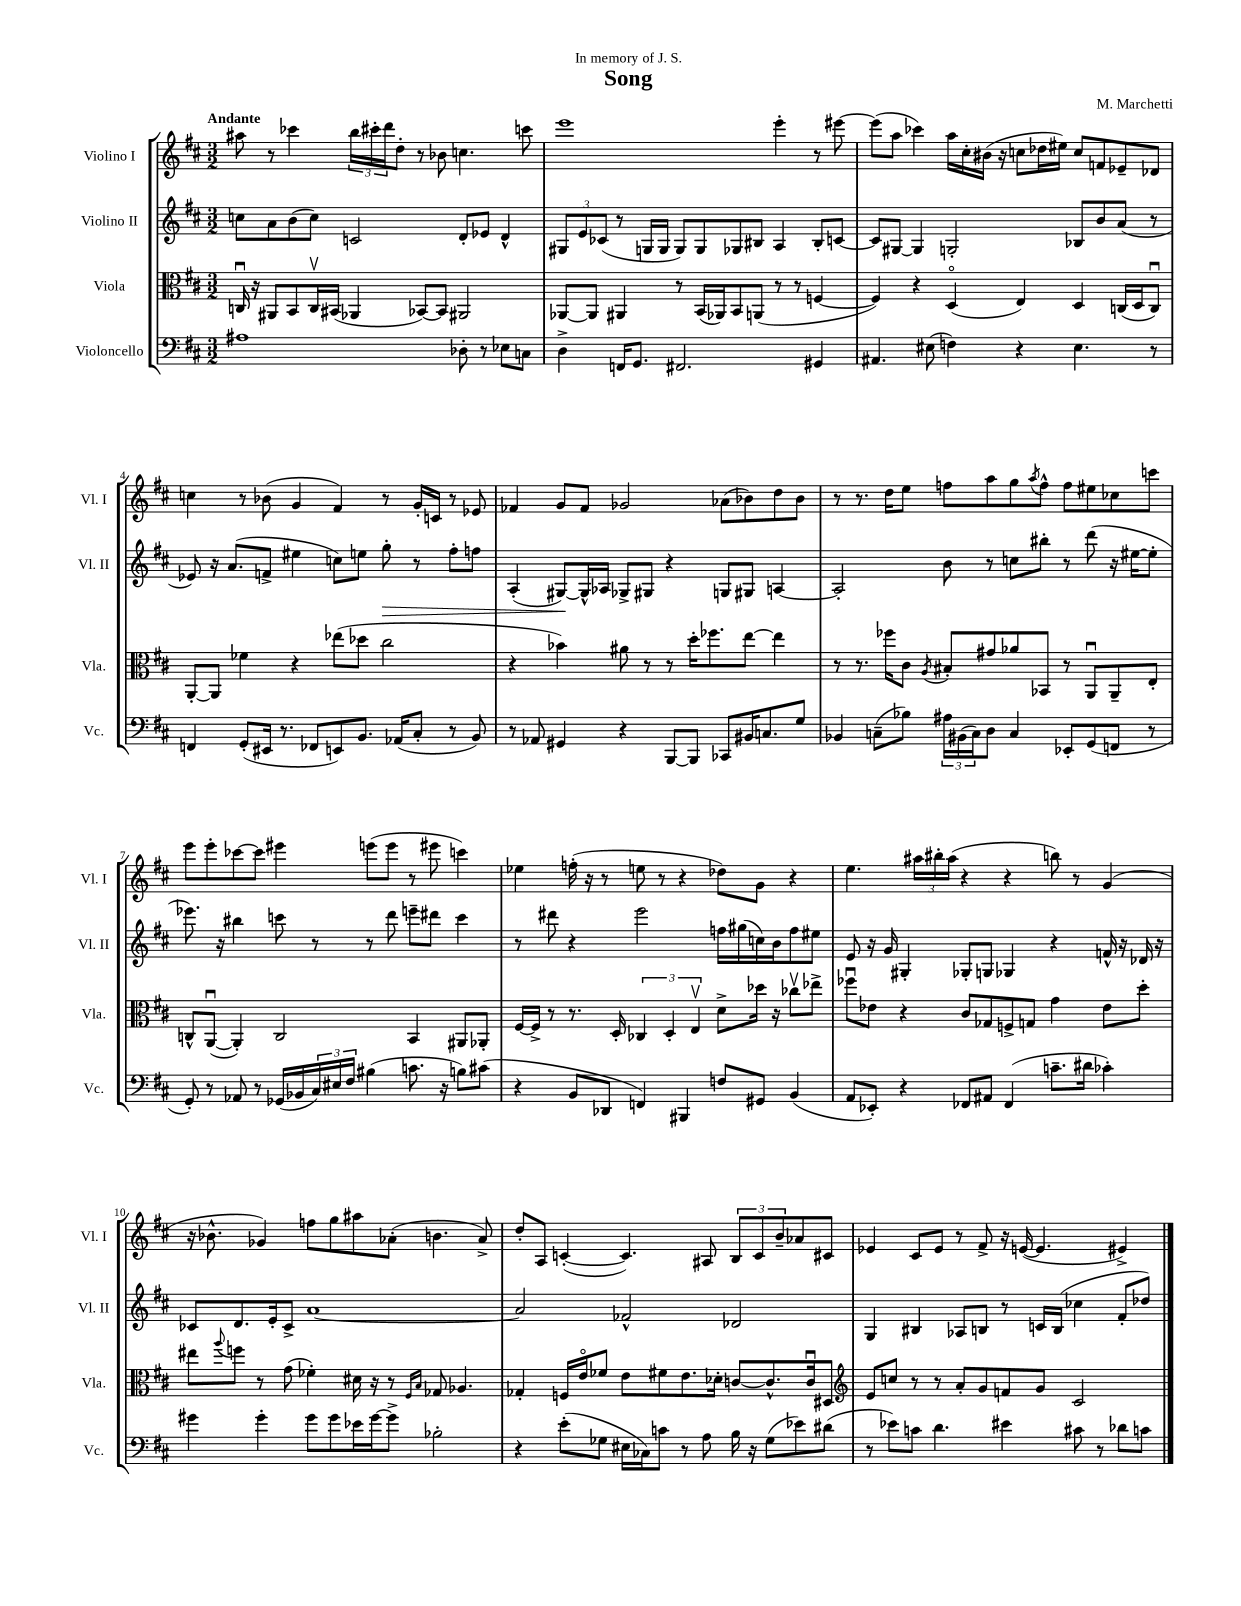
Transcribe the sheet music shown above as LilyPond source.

\header { title = "Song" composer = "M. Marchetti" dedication = "In memory of J. S." }
<<
\new StaffGroup <<
\new Staff = "s0" \with { instrumentName = "Violino I" shortInstrumentName = "Vl. I" } {
    \clef treble \key d \major \numericTimeSignature \time 3/2 \tempo "Andante"
    ais''8 r8 ces'''4 \tuplet 3/2 { b''16 cis'''16-. d'''16 } d''8-. r8 bes'8 c''4. c'''8 |
    e'''1 e'''4-. r8 eis'''8~ |
    eis'''8( a''8 ces'''4) a''16 cis''16-. bis'16( r16 c''8 des''16 eis''16) c''8 f'8 ees'8-- des'8 |
    c''4 r8 bes'8( g'4 fis'4) r8 g'16-. c'16 r8 ees'8 |
    fes'4 g'8 fes'8 ges'2 aes'8( bes'8) d''8 bes'8 |
    r8 r8. d''16 e''8 f''8 a''8 g''8 \acciaccatura { a''8 } f''8-^ f''8 eis''8 ces''8 c'''8 |
    e'''8 e'''8-. ces'''8~ ces'''8 eis'''4 e'''8( e'''8 r8 eis'''8 c'''4) |
    ees''4 f''16-.( r16 r8 e''8 r8 r4 des''8) g'8 r4 |
    e''4. \tuplet 3/2 { ais''16 bis''16-. ais''16( } r4 r4 b''8) r8 g'4( |
    r16 bes'8.-^ ges'4) f''8 g''8 ais''8 aes'8-.( b'4. aes'8->) |
    d''8-. a8 c'4~-.( c'4.) ais8 \tuplet 3/2 { b8 c'8 b'8-- } aes'8 cis'8 |
    ees'4 cis'8 ees'8 r8 fis'8-> r16 e'16~( e'4. eis'4->) \bar "|." |
}
\new Staff = "s1" \with { instrumentName = "Violino II" shortInstrumentName = "Vl. II" } {
    \clef treble \key d \major \numericTimeSignature \time 3/2
    c''8 a'8 b'8( c''8) c'2 d'8-. ees'8 d'4-^ |
    \tuplet 3/2 { gis8 e'8 ces'8( } r8 g16 g16 g8) g8 ges8 bis8 a4 bis8-. c'8~ |
    c'8 gis8~ gis4 g2-. bes8 b'8 a'8( r8 |
    ees'8) r16 a'8.( f'8-> eis''4 c''8) e''8 g''8-.\> r8 fis''8-. f''8 |
    a4-.( gis8~\!) gis16-^ aes16 ges8-> gis8 r4 g8 gis8 a4~ |
    a2-. b'8 r8 c''8 bis''8-. r8 d'''8( r16 eis''16~ eis''8-. |
    ees'''8.) r16 bis''4 c'''8 r8 r8 d'''8 e'''8-- dis'''8 c'''4 |
    r8 dis'''8 r4 e'''2 f''16 gis''16( c''16) b'16 f''8 eis''8 |
    e'8 r16 g'16 gis4-. ges8-. g8 ges4 r4 f'16-^ r16 des'16 r16 |
    ces'8 d'8. e'16-. ces'8-> a'1~ |
    a'2 fes'2-^ des'2 |
    g4 bis4 aes8 b8 r8 c'16 b16( ces''4 fis'8-. des''8) \bar "|." |
}
\new Staff = "s2" \with { instrumentName = "Viola" shortInstrumentName = "Vla." } {
    \clef alto \key d \major \numericTimeSignature \time 3/2
    c16\downbow r16 ais,8 b,8 c16\upbow bis,16( aes,4 bes,8~) bes,8 ais,2 |
    aes,8~ aes,8 ais,4 r8 b,16( aes,16) b,8 a,8( r8 r8 f4~ |
    f4) r4 d4\flageolet( e4) d4 c16( d16 c8\downbow) |
    a,8~-. a,8 fes'4 r4 ees''8( des''8 cis''2 |
    r4 bes'4) ais'8 r8 r8 d''16-. fes''8. e''8~ e''4 |
    r8 r8. fes''16 cis'8 \acciaccatura { a8 } bis8-. gis'8 aes'8 bes,8 r8 a,8\downbow a,8-- e8-. |
    c8-^ a,8~\downbow( a,4-.) c2 b,4 ais,8 aes,8-. |
    fis16~ fis16-> r8 r8. d16-. \tuplet 3/2 { ces4 d4-. e4\upbow } d'8-> des''16 r16 ces''8\upbow ees''8-> |
    fes''8\downbow ees'8 r4 cis'8 ges8 f8-> g8 g'4 ees'8 d''8-. |
    eis''8 \appoggiatura { a''8 } f''8 r8 g'8( fes'4-.) dis'16 r16 r8 \grace { fis16 b16 } ges8 aes4. |
    ges4-. f16 e'16\flageolet fes'8 e'8 fis'8 e'8. des'16-. c'8~ c'8.-^ c'16\downbow dis8 |
    \clef treble e'8 c''8 r8 r8 a'8-. g'8 f'8 g'8 cis'2 \bar "|." |
}
\new Staff = "s3" \with { instrumentName = "Violoncello" shortInstrumentName = "Vc." } {
    \clef bass \key d \major \numericTimeSignature \time 3/2
    ais1 des8-. r8 ees8 c8 |
    d4-> f,16 g,8. fis,2. gis,4 |
    ais,4. eis8( f4) r4 eis4. r8 |
    f,4 g,8-.( eis,16 r8. fes,8 e,8) b,8. aes,16( cis8-. r8 b,8) |
    r8 aes,8 gis,4 r4 b,,8~ b,,8 ces,8 bis,16 c8. g8 |
    bes,4 c8--( bes8) \tuplet 3/2 { ais16 bis,16( c16) } d8 c4 ees,8-. g,8( f,8 r8 |
    g,8-.) r8 aes,8 r8 ges,16( bes,16 \tuplet 3/2 { cis16) eis16 fis16 } bis4( c'8. r16 b8) cis'8( |
    r4 b,8 des,8 f,4) bis,,4 f8 gis,8 b,4( |
    a,8 ees,8-.) r4 fes,8 ais,8 fes,4( c'8.-- dis'16 ces'4-.) |
    gis'4 gis'4-. gis'8 gis'8 ees'16 gis'16~ gis'8-> bes2-. |
    r4 e'8-.( ges8 eis16 ces16) c'8 r8 a8 b16 r16 ges8( ees'8) dis'8( |
    r8 ees'8) c'8 d'4. eis'4 cis'8 r8 des'8 c'8 \bar "|." |
}
>>
>>
